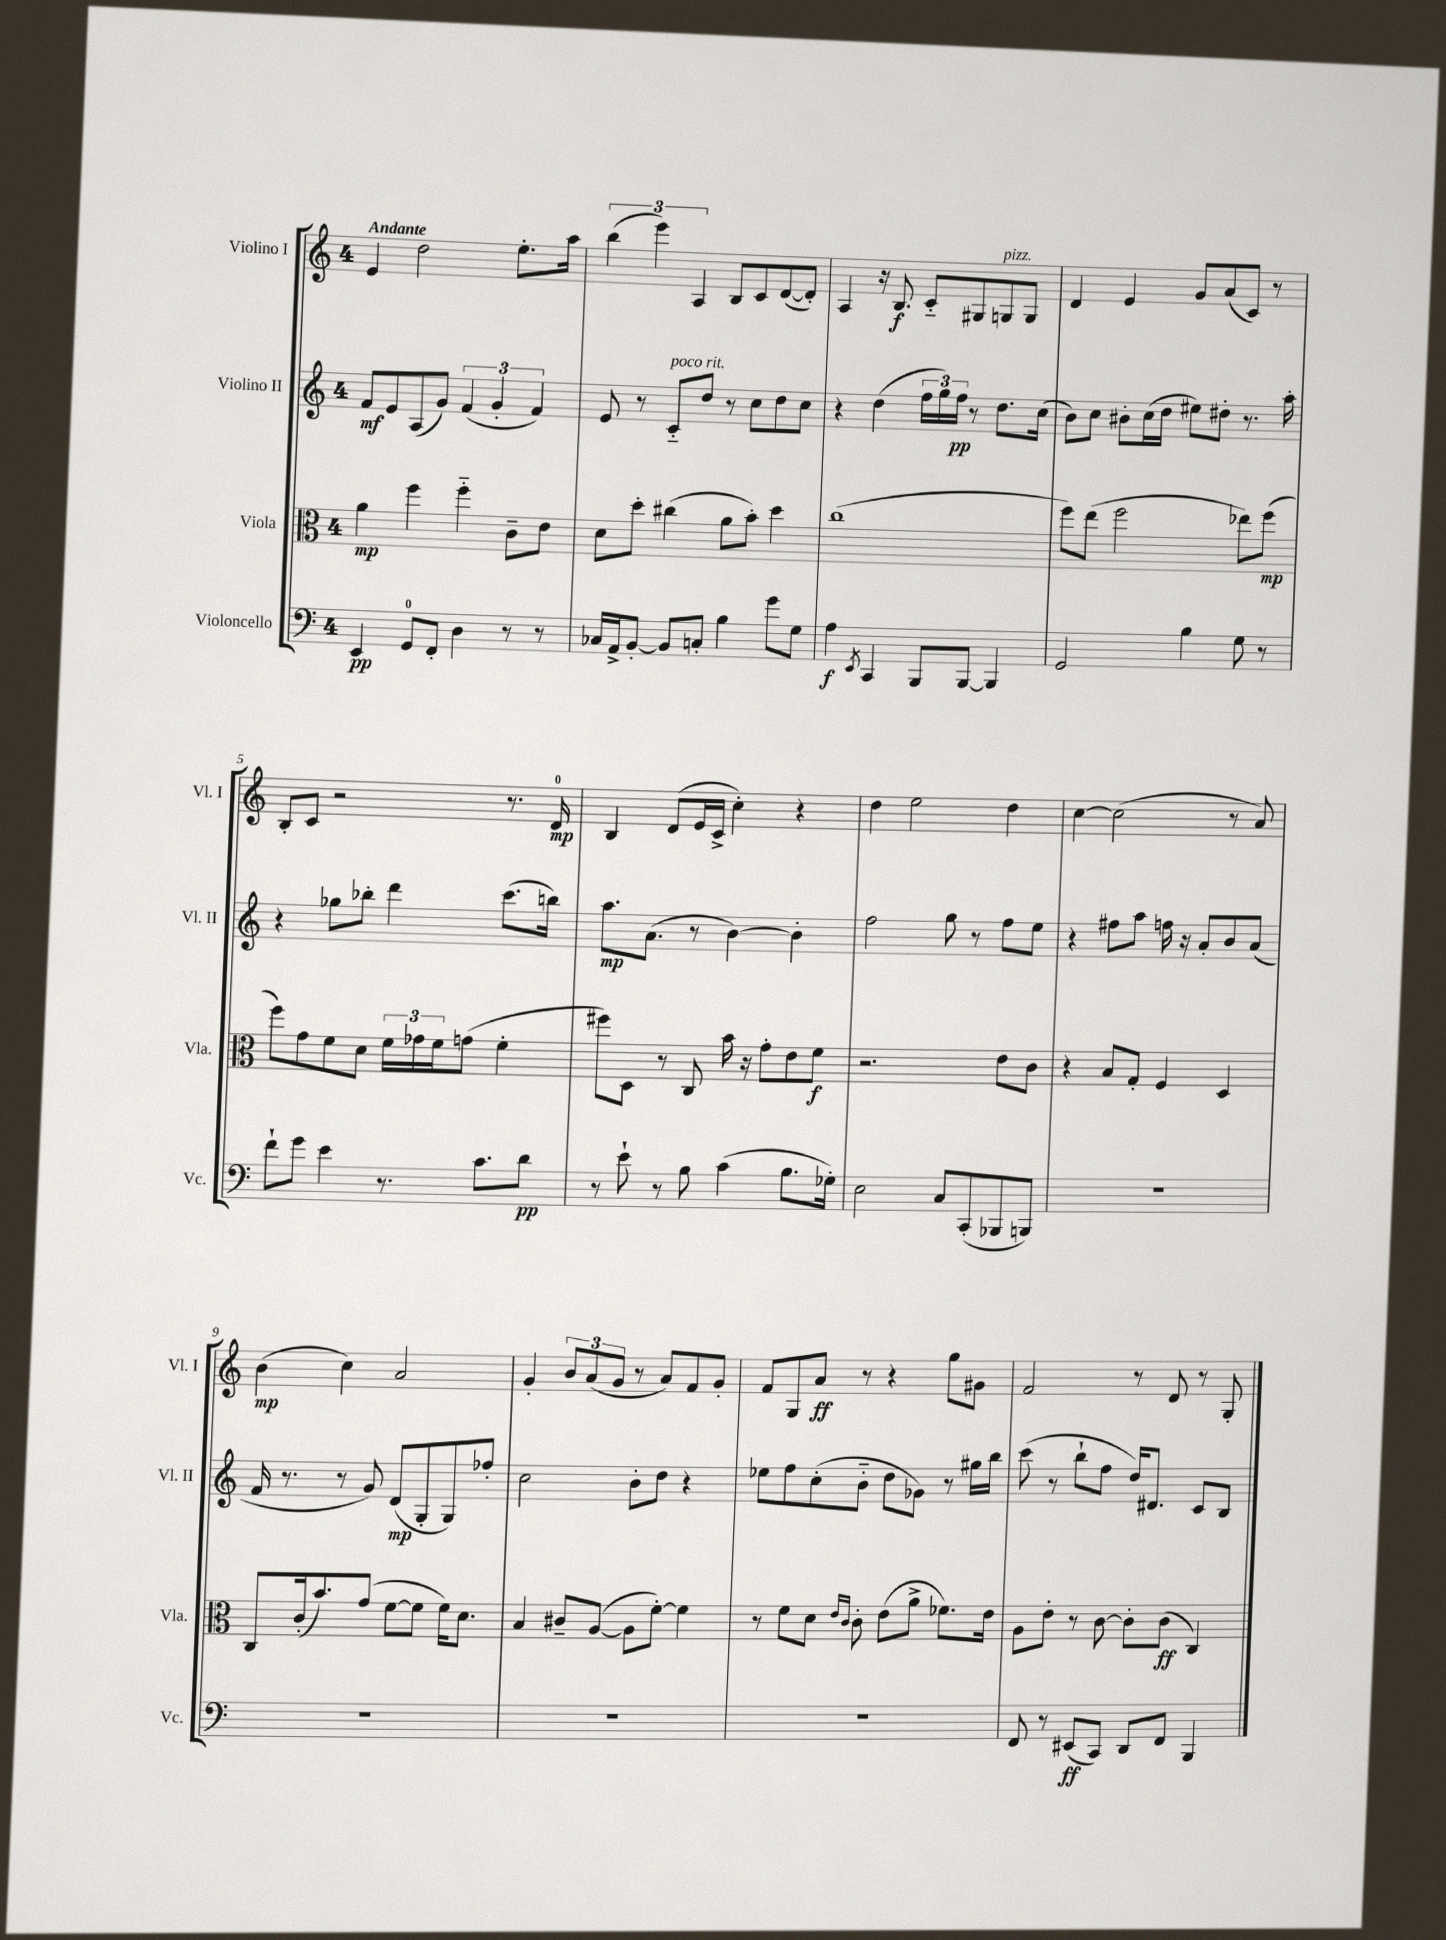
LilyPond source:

<<
\new StaffGroup <<
\new Staff = "s0" \with { instrumentName = "Violino I" shortInstrumentName = "Vl. I" } {
    \clef treble \key c \major \once \override Staff.TimeSignature.style = #'single-digit \time 4/4 \tempo "Andante"
    e'4 d''2 e''8.-. a''16 |
    \tuplet 3/2 { b''4( e'''4) a4 } b8 c'8 d'8~( d'8-.) |
    a4 r16 b8.\f c'8-_ gis8 g8^\markup { \italic "pizz." } g8 |
    d'4 e'4 g'8 a'8( c'8) r8 |
    b8-. c'8 r2 r8. d'16-0\mp |
    b4 d'8( e'16 c'16-> c''4-.) r4 |
    d''4 e''2 d''4 |
    c''4~ c''2( r8 a'8) |
    b'4\mp( c''4) a'2 |
    g'4-. \tuplet 3/2 { b'8 a'8( g'8 } r8 a'8) f'8 g'8-. |
    f'8 g8 a'8\ff r8 r4 g''8 gis'8 |
    f'2 r8 d'8 r8 g8-. \bar "|." |
}
\new Staff = "s1" \with { instrumentName = "Violino II" shortInstrumentName = "Vl. II" } {
    \clef treble \key c \major \once \override Staff.TimeSignature.style = #'single-digit \time 4/4
    f'8\mf e'8 a8( g'8) \tuplet 3/2 { f'4( g'4-. f'4) } |
    e'8 r8 c'8-_^\markup { \italic "poco rit." } d''8 r8 c''8 d''8 c''8 |
    r4 d''4( \tuplet 3/2 { f''16 g''16) f''16\pp } r8 d''8. c''16( |
    b'8) c''8 bis'8-. c''16( d''16 eis''8) dis''8-. r8. a''16-. |
    r4 ges''8 bes''8-. d'''4 c'''8.( b''16) |
    a''8.\mp a'8.( r8 b'4~) b'4-. |
    f''2 g''8 r8 f''8 e''8 |
    r4 fis''8 a''8 f''16 r16 a'8-. b'8 a'8( |
    f'16 r8. r8 g'8) d'8\mp( g8-. g8) fes''8-. |
    c''2 b'8-. d''8 r4 |
    ees''8 f''8 c''8-.( b'8-_ d''8 ges'8) r8 gis''16 b''16 |
    c'''8( r8 b''8-! f''8 d''16) dis'8. c'8 b8 \bar "|." |
}
\new Staff = "s2" \with { instrumentName = "Viola" shortInstrumentName = "Vla." } {
    \clef alto \key c \major \once \override Staff.TimeSignature.style = #'single-digit \time 4/4
    a'4\mp f''4 f''4-_ c'8-- e'8 |
    d'8 d''8-. cis''4( a'8 b'8-.) d''4 |
    c''1( |
    f''8) e''8( f''2 ees''8) f''8\mp( |
    f''8) g'8 f'8 d'8 \tuplet 3/2 { f'16 ges'16 f'16 } g'8( f'4-. |
    fis''8) d8 r8 c8 b'16 r16 g'8-. e'8 f'8\f |
    r2. e'8 c'8 |
    r4 b8 g8-. f4 d4 |
    c8 c'16-.( b'8.) g'8( f'8~ f'8 f'16) d'8. |
    b4 cis'8-- a8~( a8 f'8~-.) f'4 |
    r8 f'8 d'8 \grace { e'16 c'16 } c'8-. e'8( a'8-> fes'8.) e'16 |
    a8 e'8-. r8 c'8~ c'8-. c'8\ff( c4) \bar "|." |
}
\new Staff = "s3" \with { instrumentName = "Violoncello" shortInstrumentName = "Vc." } {
    \clef bass \key c \major \once \override Staff.TimeSignature.style = #'single-digit \time 4/4
    e,4\pp g,8-0 f,8-. d4 r8 r8 |
    ces16 a,16-> b,8~-. b,8 c8-. b4 g'8 g8 |
    a4\f \acciaccatura { e,8 } c,4 b,,8 b,,8~ b,,4 |
    g,2 b4 g8 r8 |
    f'8-! g'8 e'4 r8. c'8. d'8\pp |
    r8 e'8-! r8 b8 c'4( b8. ges16-.) |
    e2 c8 c,8-.( bes,,8 b,,8) |
    R1 |
    R1 |
    R1 |
    R1 |
    f,8 r8 eis,8\ff( c,8) d,8 f,8 b,,4 \bar "|." |
}
>>
>>
